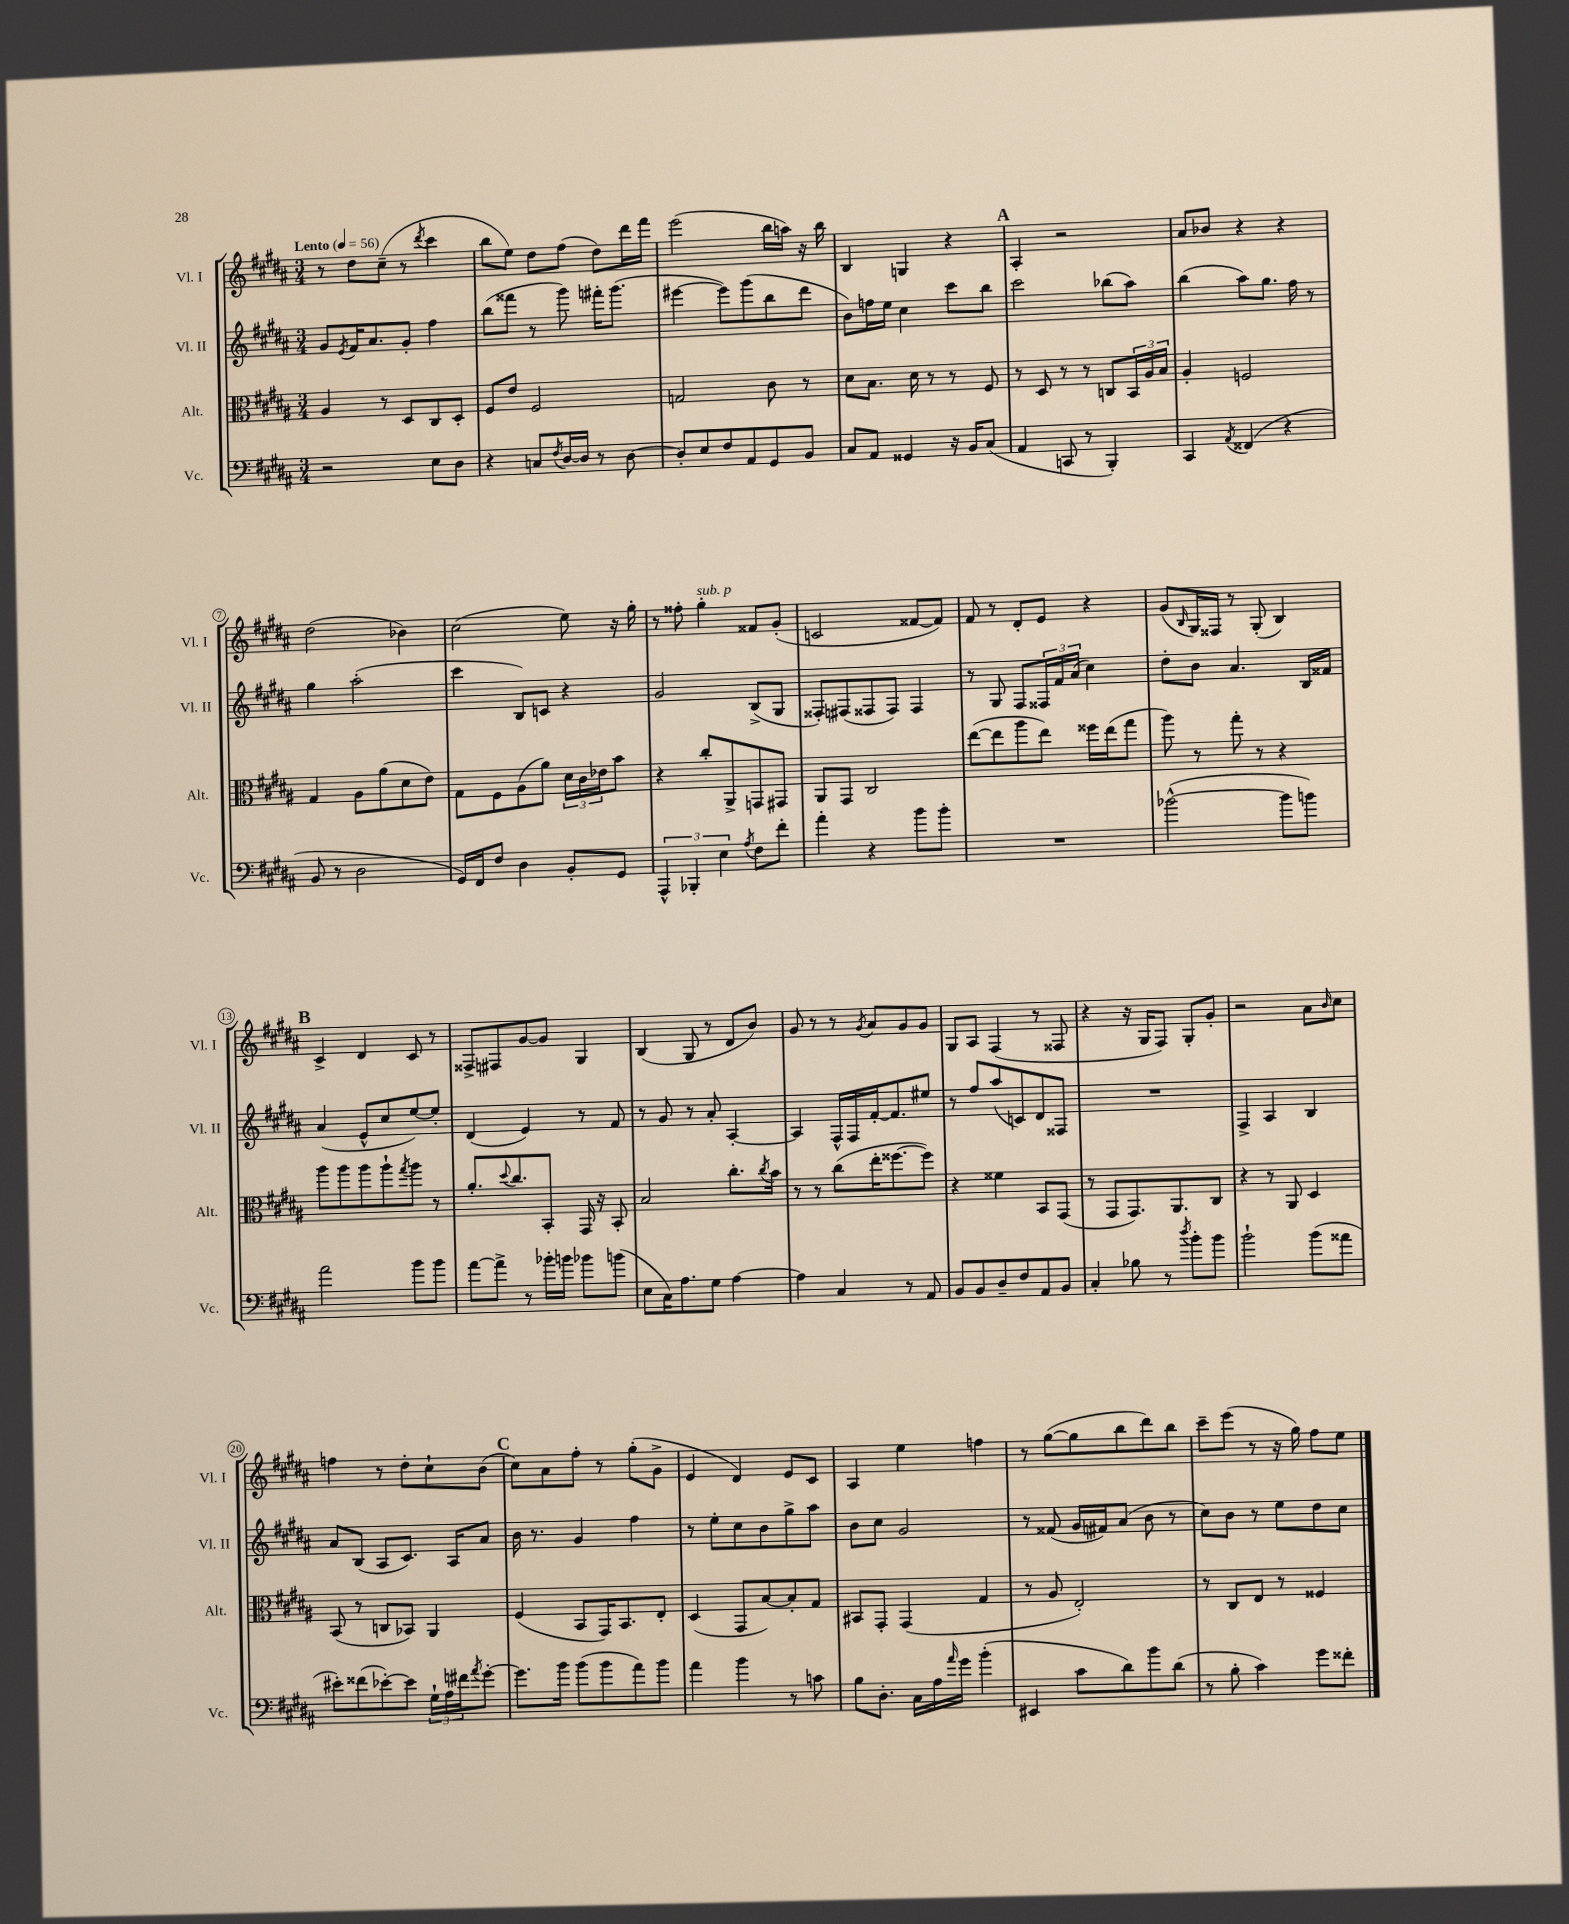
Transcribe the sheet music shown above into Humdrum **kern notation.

**kern	**kern	**kern	**kern
*staff4	*staff3	*staff2	*staff1
*clefF4	*clefC3	*clefG2	*clefG2
*k[f#c#g#d#a#]	*k[f#c#g#d#a#]	*k[f#c#g#d#a#]	*k[f#c#g#d#a#]
*M3/4	*M3/4	*M3/4	*M3/4
*MM56	*MM56	*MM56	*MM56
2r	4A#	8g#	8r
.	.	8qe	.
.	.	16f#	8dd#
.	.	8.a#	.
.	8r	.	(8cc#~
.	8D#	8g#'	8r
.	.	.	8qddd#
8E	8C#	4ff#	4ccc#
8D#	8D#'	.	.
=	=	=	=
4r	8F#	(8bb	8bb
.	8e	8fff##	8ee)
8C	2F#	8r	8dd#
8qF#	.	.	.
[16D#	.	8ggg#)	(8ff#
16D#]	.	.	.
8r	.	16fff#'	8dd#)
.	.	(8.ggg#	.
[8D#	.	.	16ddd#
.	.	.	16fff#
=	=	=	=
8D#']	2G	[4eee#	(2eee
8E	.	.	.
8F#	.	8eee#])	.
8AA#	.	(8ggg#	.
8GG#	8c#	8bb	16bb
.	.	.	16aa)
8BB	8r	8ddd#	16r
.	.	.	16bb
=	=	=	=
8C#	8d#	8b)	4B
8AA#	8.B	16ff	.
.	.	16ee	.
4GG##	.	4cc#	4G
.	16d#	.	.
.	8r	.	.
16r	8r	8ccc#	4r
16BB	.	.	.
(8C#	8F#	8bb	.
=	=	=	=
4AA#	8r	2ccc#	4A#'
.	8D#	.	.
8CC	8r	.	2r
8r	8r	.	.
4BBB')	8C	(8bb-	.
.	24BB	8aa#)	.
.	24A#	.	.
.	24B	.	.
=	=	=	=
4CC#	4A#'	(4bb	8a#
.	.	.	8b-
8qAA#	.	.	.
(4FF##	2F	8aa#)	4r
.	.	8.gg#	.
4r	.	.	4r
.	.	16ff#	.
.	.	8r	.
=	=	=	=
8BB	4G#	4gg#	(2dd#
8r	.	.	.
2D#	8A#	(2aa#'	.
.	(8a#	.	.
.	8d#	.	4b-)
.	8e)	.	.
=	=	=	=
16GG#)	8G#	4ccc#	(2cc#
16FF#	.	.	.
8F#	8F#	.	.
4D#	(8A#	8B)	.
.	8a#)	8c	.
8BB'	24d#	4r	8ee)
.	24c#	.	.
.	24e-	.	.
8GG#	8b	.	16r
.	.	.	16gg#'
=	=	=	=
6AAA#^^	4r	2g#	8r
.	.	.	8ff##'
6BBB-'	.	.	.
.	8cc#'	.	4gg#'
6E	.	.	.
.	8AA#^	.	.
8qA#	.	.	.
8F#	8GG	(8B^	8f##
8f#'	8GG#	8G#	(8g#'
=	=	=	=
4a#'	8AA#	8F##')	2c
.	8GG#	(8F#	.
4r	2C#	8F##	.
.	.	8F##)	.
8b	.	4F##	[8f##
8b'	.	.	8f##])
=	=	=	=
2.r	([8ee	8r	8f#
.	8ee]	8G#	8r
.	8aa#	8F#	8d#'
.	8ee)	24F##	8e
.	.	24f#	.
.	.	(24a#	.
.	16ff##	4cc#)	4r
.	(16ee	.	.
.	8gg#	.	.
=	=	=	=
([2b-^^	8aa#)	8dd#'	(8g#
.	.	.	16qqB
.	8r	8b	16G#)
.	.	.	16F##
.	8gg#'	4.a#	8r
.	8r	.	(8G#'
8b-]	4r	.	4B)
8b)	.	16B	.
.	.	16f##	.
=	=	=	=
2a#	8aa#	(4a#	4c#^
.	8aa#	.	.
.	8aa#	8e^^	4d#
.	8aa#`	8cc#	.
.	8qgg#	.	.
8b	8aa#	[8ee)	8c#
8b	8r	8ee']	8r
=	=	=	=
[8a#	8.a#'	(4d#	8F##^
8a#^]	.	.	8F#
.	8qqdd#	.	.
.	8.cc#	.	.
8r	.	4e)	[8g#
16b-'	8BB'	.	8g#]
16b	.	.	.
8b-	16GG#	8r	4G#
.	16r	.	.
(8b	8BB'	8f#	.
=	=	=	=
8E	2B	8r	(4B
16C#)	.	8g#	.
8.A#	.	.	.
.	.	8r	8G#
8G#	.	8a#'	8r
[4A#	8.cc#'	[4A#'	8d#
.	.	.	8b)
.	8qcc#	.	.
.	16b	.	.
=	=	=	=
4A#]	8r	4A#]	8g#
.	8r	.	8r
4C#	(8cc#	16F#^^	8r
.	.	16F#	.
.	.	.	8qg#
.	16ee'	[16f#'	8a#
.	[8.ff##	8.f#]	.
8r	.	.	8g#
8AA#	8ff##])	8ee#	8g#
=	=	=	=
8BB	4r	8r	8G#
8BB	.	8ff#	8A#
8D#~	4f##	(8aa#	(4F#
8F#	.	8c)	.
8AA#	8BB	8d#	8r
8BB	(8GG#	8F##	8F##
=	=	=	=
4C#'	8r	2.r	4r
.	8GG#	.	.
8B-	8.GG#)	.	16r
.	.	.	16G#
8r	.	.	8F#)
.	8.AA#	.	.
8qdd#	.	.	.
8b'	.	.	8G#'
8b	8C#	.	8g#'
=	=	=	=
2b`	4r	4F#^	2r
.	8r	4A#	.
.	8AA#	.	.
(8b	4D#	4B	8a#
.	.	.	16qqb
8a##	.	.	8cc#
=	=	=	=
8e#')	(8BB	8a#	4ff
(8f##	8r	(8B	.
[8e-')	8C	8A#	8r
8e-]	8BB-)	8.c#)	8dd#'
24G#`	4AA#	.	8cc#`
24A#	.	.	.
.	.	16A#	.
24f#	.	.	.
8qa#	.	.	.
[8g#'	.	8a#	(8b
=	=	=	=
8.g#]	(4F#	16b	8cc#)
.	.	8.r	.
.	.	.	8a#
16b	.	.	.
(8b	8BB	4g#	8ff#'
8b	16GG#)	.	8r
.	8.BB	.	.
8a#)	.	4ff#	(8gg#'
8b	8E'	.	8g#^
=	=	=	=
4a#	(4D#	8r	4e
.	.	8ee'	.
4b	8GG#	8cc#	4d#)
.	[8B)	8b	.
8r	8B']	8gg#^	8e
8c	8G#	8aa#	8c#
=	=	=	=
8B	8BB#	8b	4A#
8.D#'	8GG#'	8cc#	.
.	(4GG#	2g#	4ee
16C#	.	.	.
16A#	.	.	.
16qqa#	.	.	.
16g#	.	.	.
(4b'	4G#	.	4ff
=	=	=	=
4EE#	8r	8r	8r
.	8A#	(8f##	([8gg#
8c#	2E')	16g#	8gg#]
.	.	16f#)	.
8d#)	.	(8a#	8bb
8b	.	8b	8ddd#)
(8d#	.	8r	8bb
=	=	=	=
8r	8r	8cc#)	8ccc#~
8B'	8C#	8b	(8eee
4c#)	8E	8r	8r
.	8r	8ee	16r
.	.	.	16gg#)
8g#	4F##	8dd#	8ff#
8f##'	.	8cc#	8ee
==	==	==	==
*-	*-	*-	*-
